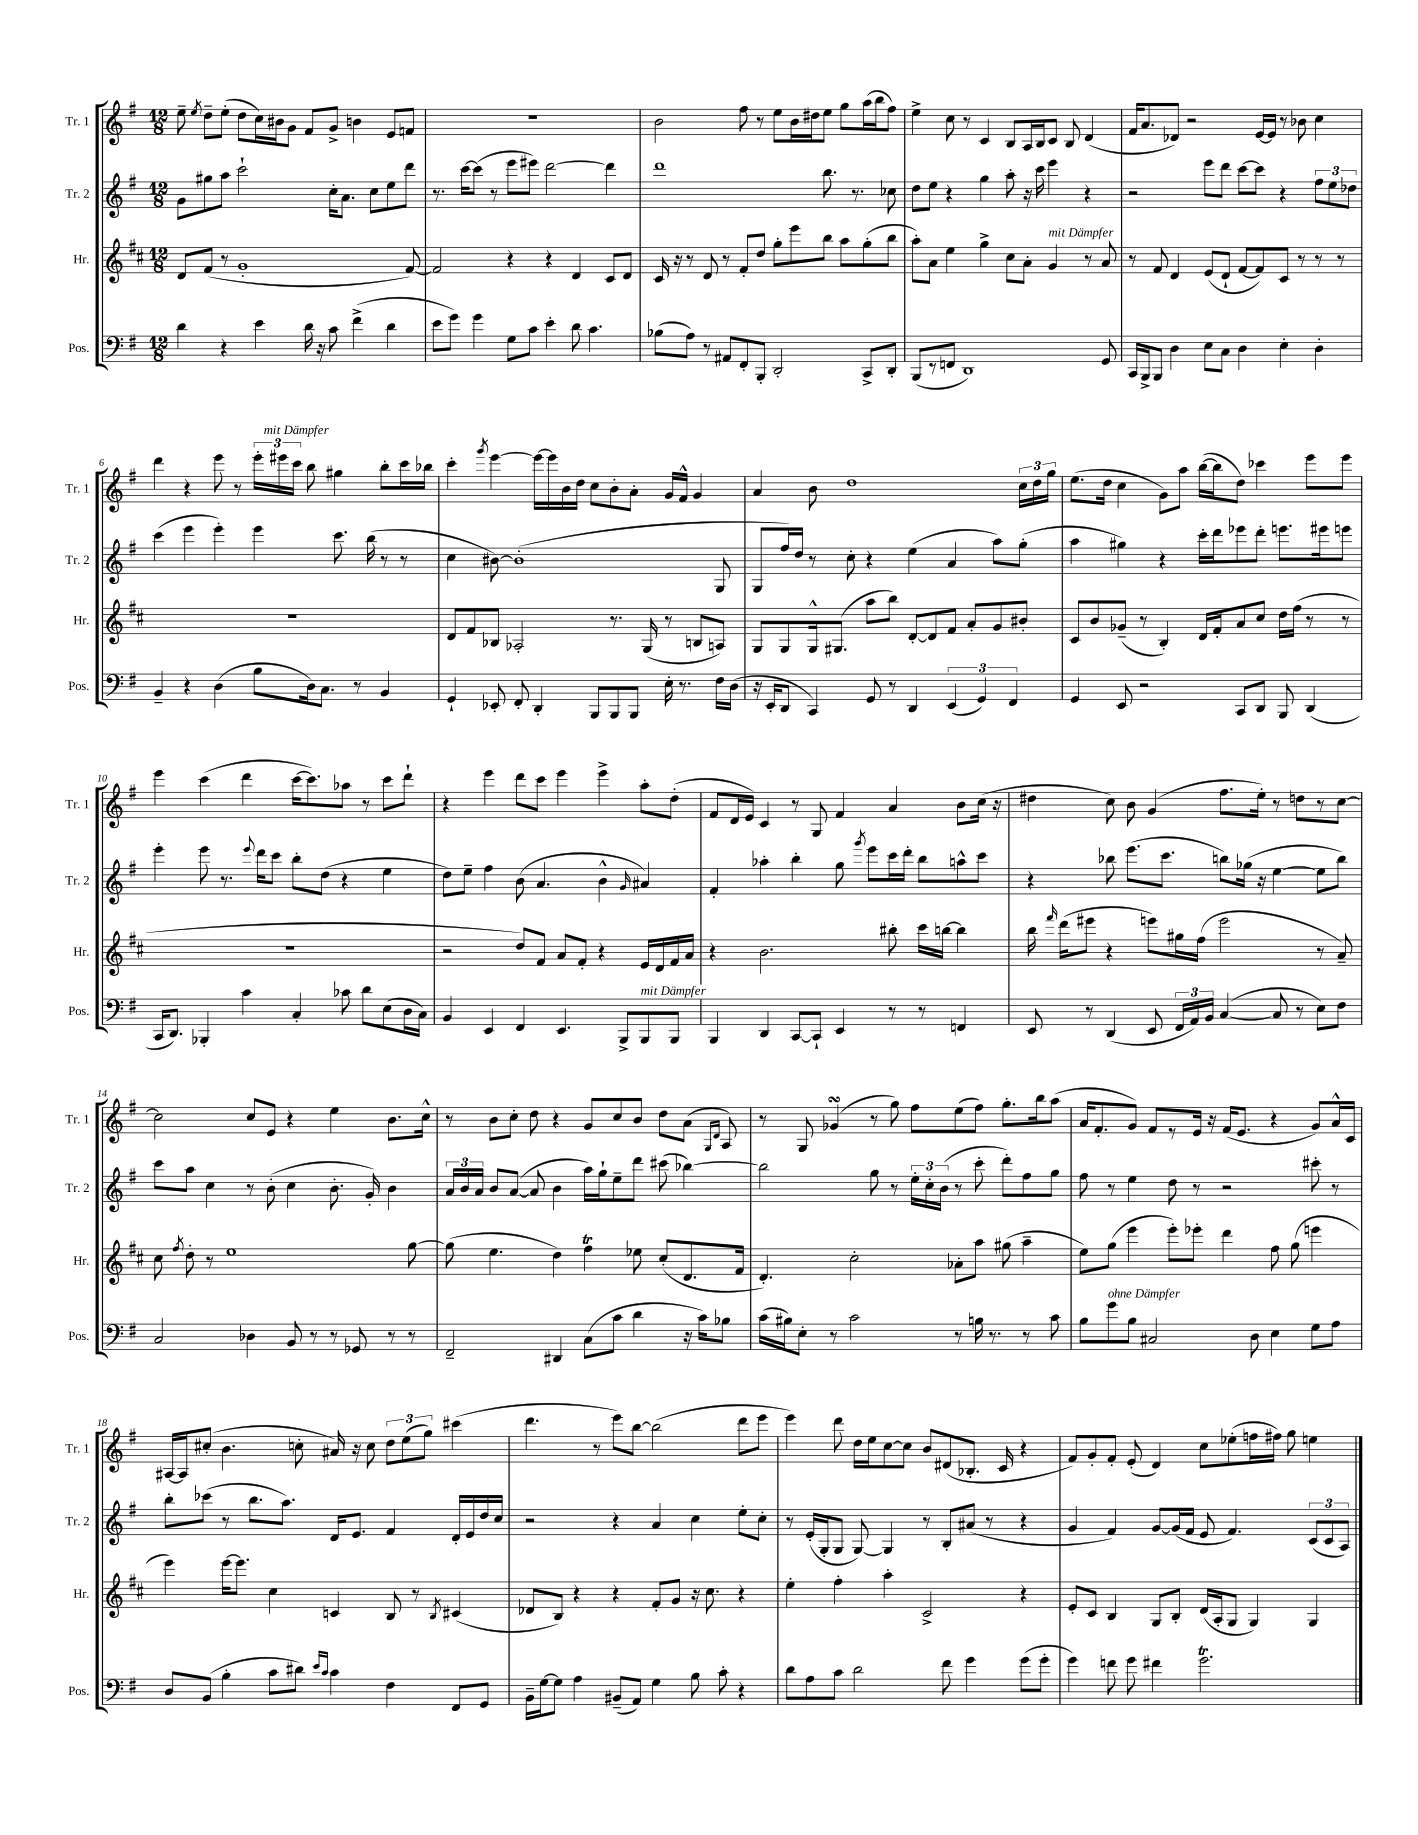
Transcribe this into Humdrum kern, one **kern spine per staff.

**kern	**kern	**kern	**kern
*part4	*part3	*part2	*part1
*staff4	*staff3	*staff2	*staff1
*I"Pos.	*I"Hr.	*I"Tr. 2	*I"Tr. 1
*I'Pos.	*I'Hr.	*I'Tr. 2	*I'Tr. 1
*clefF4	*clefG2	*clefG2	*clefG2
*k[f#]	*k[f#c#]	*k[f#]	*k[f#]
*M12/8	*M12/8	*M12/8	*M12/8
=1	=1	=1	=1
4d\	8d/L	8g\L	8ee~\
.	.	.	8qee/
.	(8f#/J	8gg#X\	8dd~\L
4r	8r	8aa\J	(8ee'\J
.	1g'	2ccc`\	8dd\L
4e\	.	.	16cc\L)
.	.	.	16b#X\J
.	.	.	8g\J
16d\	.	.	8f#/L
16r	.	.	.
8c\	.	16cc'\KL	8g^/J
.	.	8.a\J	.
(4f#^\	.	.	4bn\
.	.	8cc\L	.
4d\	.	8ee\	8e/L
.	[8f#/)	8ddd\J	8fn/J
=2	=2	=2	=2
8e\L	2f#/]	8.r	1.r
8g\J)	.	.	.
.	.	[16ccc\KL	.
4g\	.	(8ccc\J]	.
.	.	8r	.
8G\L	4r	8eee\L	.
8c\J	.	8eee#X\J)	.
4e'\	4r	[2ddd\	.
8d\	4d/	.	.
4.c\	.	.	.
.	8c#/L	4ddd\]	.
.	8d/J	.	.
=3	=3	=3	=3
(8B-X\L	16c#/	1ddd	2b\
.	16r	.	.
8A\J)	8r	.	.
8r	8d/	.	.
8AA#X/L	8r	.	.
8FF#'/	8f#'/L	.	8ff#\
8BBB'/J	8dd/J	.	8r
2DD'/	8gg'\L	.	8ee\L
.	8eee\	.	16b\L
.	.	.	16dd#X\J
.	8bb\J	8.bb\	8ee\J
.	8aa\L	.	8gg\L
.	.	8.r	.
8CC^/L	(8gg'\	.	(16aa\L
.	.	.	16bb\J
8DD'/J	8bb\J	8cc-X\	8ff#\J)
=4	=4	=4	=4
(8BBB/L	8aa'\L)	8dd\L	4ee^\
8r	8a\J	8ee\J	.
8FFn/J	4ee\	4r	8cc\
1DD)	.	.	8r
.	4gg^\	4gg\	4c/
.	8cc#\L	8aa'\	8B/L
.	8a'\J	16r	16A/L
.	.	16ccc\	16B/J
!	!LO:TX:a:i:t=mit Dämpfer	!	!
.	4g/	4eee\	8c/J
.	.	.	8B/
.	8r	4r	(4d/
8GG/	8a/	.	.
=5	=5	=5	=5
16CC/LL	8r	2r	16f#/KL
16BBB^/J	.	.	8.a/
8BBB/J	8f#/	.	.
4D\	4d/	.	8d-X/J)
.	.	.	2r
8E\L	(8e/L	8eee\L	.
8C\J	8d`/J	8ddd\J	.
4D\	[8f#/L	[8ccc\L	.
.	8f#/])	8ccc\J]	[16e/LL
.	.	.	16e/JJ]
4E'\	8c#/J	4r	8r
.	8r	.	8b-X\
4D'\	8r	12ff#\L	4cc\
.	.	12ee\	.
.	8r	.	.
.	.	12dd-X\J	.
!!LO:LB:g=z
=6	=6	=6	=6
4BB~/	1.r	(4ccc\	4ddd\
4r	.	4eee\	4r
(4D\	.	4eee'\)	8eee\
.	.	.	8r
8B\L	.	4eee\	24eee'\LL
!	!	!	!LO:TX:a:i:t=mit Dämpfer
.	.	.	24eee#X\
.	.	.	24ccc\JJ
16D\k)	.	.	8bb\
8.C\J	.	.	.
.	.	8.ccc\	4gg#X\
8r	.	.	.
.	.	(16bb\	.
4BB/	.	8r	8bb'\L
.	.	8r	16ccc\L
.	.	.	16bb-X\JJ
=7	=7	=7	=7
4GG`/	8d/L	4cc\	4ccc'\
.	8f#/	.	.
.	.	.	8qggg/
8EE-X'/	8B-X/J	[8b#X\)	[4eee\
8FF#'/	2A-X'/	(1b#']	.
4DD'/	.	.	16eee\LL_
.	.	.	16eee\]
.	.	.	16b\
.	.	.	16dd\JJ
8BBB/L	.	.	8cc\L
8BBB/	8.r	.	8b'\
8BBB/J	.	.	8a'\J
.	(16G/	.	.
16E'\	8r	.	16g/LL
8.r	.	.	16f#^^/JJ
.	8Bn/L	.	4g/
16F#\LL	8An/J)	8G/	.
(16D\JJ	.	.	.
=8	=8	=8	=8
16r	8G/L	8G/L	4a/
16EE'/KL	.	.	.
8DD/J	8G/	16ff#/L)	.
.	.	16dd/JJ	.
4CC/)	16G^^/k	8r	8b\
.	(8.G#X/J	.	.
.	.	8cc'\	1dd
8GG/	8aa\L	4r	.
8r	8bb\J)	.	.
4DD/	[8d'/L	(4ee\	.
.	8d/]	.	.
(6EE/	8f#/J	4a/	.
.	8a'/L	.	.
6GG/)	.	.	.
.	8g/	8aa\L)	.
6FF#/	.	.	.
.	8b#X'/J	(8gg'\J	24cc\LL
.	.	.	24dd\
.	.	.	24gg\JJ
=9	=9	=9	=9
4GG/	8c#/L	4aa\	(8.ee\L
.	8b/	.	.
.	.	.	16dd\Jk
8EE/	(8g-X~/J	4gg#X\)	4cc\
2r	8r	.	.
.	4B'/)	4r	8g\L)
.	.	.	8aa\J
.	16d/LL	16ccc'\LL	([16bb\LL
.	16f#'/J	16ddd\J	16bb\J]
8CC/L	8a/	8eee-X\	8dd\J)
8DD/J	8cc#/J	8ddd'\J	4ccc-X\
8BBB/	16dd\LL	8.eeen\L	.
.	(16ff#\JJ	.	.
(4DD/	8r	.	8eee\L
.	.	16eee#X\k	.
.	8r	8eeen\J	8eee\J
!!LO:LB:g=z
=10	=10	=10	=10
16CC/KL	1.r	4eee'\	4eee\
8.DD/J)	.	.	.
4BBB-X'/	.	8eee\	(4ccc\
.	.	8.r	.
4c\	.	.	4ddd\
.	.	8qqeee/	.
.	.	16ddd\KL	.
.	.	8ccc\J	.
4C'/	.	8bb'\L	[16ccc\KL
.	.	.	8.ccc\])
.	.	(8dd\J	.
8c-X\	.	4r	8aa-X\J
8d\L	.	.	8r
(8E\	.	4ee\	8ccc\L
16D\L	.	.	8ddd`\J
16C\JJ)	.	.	.
=11	=11	=11	=11
4BB/	2r	8dd\L)	4r
.	.	8ee~\J	.
4EE/	.	4ff#\	4eee\
4FF#/	8dd/L)	(8b\	8ddd\L
.	8f#/J	4.a/	8ccc\J
4.EE/	8a/L	.	4eee\
.	8f#'/J	.	.
.	4r	4b^^\	4eee^\
8BBB^/L	.	.	.
.	.	16qqg/	.
!LO:TX:a:i:t=mit Dämpfer	!	!	!
8BBB/	16e/LL	4a#X/)	8aa'\L
.	16d/	.	.
8BBB/J	16f#/	.	(8dd'\J
.	16a/JJ	.	.
=12	=12	=12	=12
4BBB/	4r	4f#'/	8f#/L
.	.	.	16d/L
.	.	.	16e/JJ)
4DD/	2.b\	4aa-X'\	4c/
[8CC/L	.	4bb'\	8r
8CC`/J]	.	.	8G/
4EE/	.	8gg\	4f#/
.	.	8qggg/	.
.	.	8eee\L	.
8r	8bb#X'\	16ccc\L	4a/
.	.	16ddd'\JJ	.
8r	16ccc#\LL	8bb\L	.
.	[16bbn\JJ	.	.
4FFn/	4bb\]	8aan^^\	8b\L
.	.	8ccc\J	(16cc\Jk
.	.	.	16r
=13	=13	=13	=13
8EE/	16bb\	4r	4dd#X\
.	16qqfff#/	.	.
.	(16ddd\KL	.	.
8r	8eee#X\J	.	.
(4DD/	4r	8bb-X\	8cc\)
.	.	(8.eee\L	8b\
8EE/	8eeen\L)	.	(4g/
.	.	8.ccc\J	.
24FF#/LL	16gg#X\L	.	.
24AA/)	.	.	.
.	(16ff#\JJ	.	.
24BB/JJ	.	.	.
([4C/	2eee\	8bbn\L)	8.ff#\L
.	.	(16gg-X\Jk	.
.	.	16r	16ee'\Jk)
8C/]	.	[4ee\	8r
8r	.	.	8ddn\L
8E\L)	8r	8ee\L]	8r
8F#\J	8a~/)	8bb\J)	[8cc\J
!!LO:LB:g=z
=14	=14	=14	=14
2C/	8cc#\	8ccc\L	2cc\]
.	8qff#/	.	.
.	8dd'\	8aa\J	.
.	8r	4cc\	.
.	1ee	.	.
4D-X\	.	8r	8cc/L
.	.	(8b'\	8e/J
8BB/	.	4cc\	4r
8r	.	.	.
8r	.	8.b'\	4ee\
8GG-X/	.	.	.
.	.	16g'/)	.
8r	.	4b\	8.b\L
8r	[8gg\	.	.
.	.	.	16cc^^\Jk
=15	=15	=15	=15
2FF#~/	(8gg\]	24a/LL	8r
.	.	24b/	.
.	.	24a/JJ	.
.	4.ee\	8b/L	8b\L
.	.	([8a/J	8cc'\J
.	.	8a/]	8dd\
4DD#X/	4dd\)	4b\	4r
(8C\L	4ff#t\	16aa\LL)	8g/L
.	.	16gg`\J	.
8c\J	.	8ee~\	8cc/
4d\	8ee-X\	8ddd\J	8b/J
.	(8cc#'/L	(8ccc#X\	8dd\L
16r	8.d/	[4bb-X\)	(8a\J
16c\KL)	.	.	.
.	.	.	16qqG/LL
.	.	.	16qqd/JJ
8B-X\J	.	.	8A/)
.	16f#/Jk	.	.
=16	=16	=16	=16
(16c\LL	4.d'/)	2bb-\]	8r
16B#X\J)	.	.	.
8E'\J	.	.	8G/
8r	.	.	(4g-XsSSs/
2c\	2cc#'\	.	.
.	.	8gg\	8r
.	.	8r	8gg\)
.	.	24ee'\LL	8ff#\L
.	.	24cc'\	.
.	.	(24b\JJ	.
8r	8a-X'\L	8r	(8ee\
16Bn\	8aa\J	8ccc'\	8ff#\J)
8.r	.	.	.
.	(8gg#X\	8ddd'\L)	8.gg'\L
8r	4aa~\	8ff#\	.
.	.	.	16bb\k
8c\	.	8gg\J	(8aa\J
=17	=17	=17	=17
8B\L	8ee\L)	8ff#\	16a/KL
.	.	.	8.f#'/
!LO:TX:a:i:t=ohne Dämpfer	!	!	!
8g\	(8gg\J	8r	.
8B\J	4eee\	4ee\	8g/J)
2C#X/	.	.	8f#/L
.	8eee'\L)	8dd\	8r
.	8eee-X'\J	8r	16e/Jk
.	.	.	16r
.	4ddd\	2r	(16f#/KL
.	.	.	8.e/J
8D\	.	.	.
4E\	8ff#\	.	4r
.	(8gg\	.	.
8G\L	4eeen\	8ccc#X'\	8g/L)
8A\J	.	8r	16a^^/L
.	.	.	16c/JJ
!!LO:LB:g=z
=18	=18	=18	=18
8D/L	4eee\)	8bb'\L	[16A#X/LL
.	.	.	16A#/J]
(8BB/J	.	(8ccc-X\J	(8cc#X'/J
4B'\	[16eee\KL	8r	4.b\
.	8.eee\J]	.	.
.	.	8.bb\L	.
8c\L	4cc#\	.	.
.	.	8.aa\J)	.
8d#X\J)	.	.	8ccn'\
16qqe/LL	.	.	.
16qqc/JJ	.	.	.
4c\	4cn/	16d/KL	16a#X/)
.	.	8.e/J	16r
.	.	.	8cc\
4F#\	8B/	4f#/	12dd\L
.	.	.	(12ee\
.	8r	.	.
.	.	.	12gg\J)
.	8qB/	.	.
8FF#/L	(4c#X/	16d'/LL	(4ccc#X\
.	.	16e/	.
8GG/J	.	16dd/	.
.	.	16cc/JJ	.
=19	=19	=19	=19
16BB~\LL	8d-X/L	2r	4.ddd\
[16G\J	.	.	.
8G\J]	8B/J)	.	.
4A\	4r	.	.
.	.	.	8r
(8BB#X~/L	4r	4r	8eee\L)
8AA/J)	.	.	[8bb\J
4G\	8f#'/L	4a/	(2bb\]
.	8g/J	.	.
8B\	16r	4cc\	.
.	8.cc#\	.	.
8c'\	.	.	.
4r	4r	8ee'\L	8ddd\L
.	.	8cc'\J	8eee\J
=20	=20	=20	=20
8d\L	4ee'\	8r	4eee\)
8A\	.	(16e'/LL	.
.	.	16G'/J	.
8c\J	4ff#'\	8G/J	8ddd\
2d\	.	[8G/)	16dd\LL
.	.	.	16ee\J
.	4aa'\	4G/]	[8cc\
.	.	.	8cc\J]
.	2c#^/	8r	8b/L
8f#\	.	8B'/L	(8d#X/
4g\	.	(8a#X/J	8.B-X'/J
.	.	8r	.
.	.	.	16c/
(8g\L	4r	4r	4r
8g'\J	.	.	.
=21	=21	=21	=21
4g\)	8e'/L	4g/	8f#/L)
.	8c#/J	.	8g'/
8fn\	4B/	4f#/)	8f#'/J
8g\	.	.	(8e'/
4f#X\	8G/L	[8g/L	4d/)
.	8B'/J	(16g/L]	.
.	.	16f#/JJ	.
2.gT\	(16d/LL	8e/	8cc\L
.	16A'/J	.	.
.	8G/J	4.f#/)	(8ee-X'\
.	4G/)	.	16ffn\L
.	.	.	16ff#X\JJ)
.	.	.	8gg\
.	4G/	(12c/L	4een\
.	.	12c/	.
.	.	12A/J)	.
==	==	==	==
*-	*-	*-	*-
